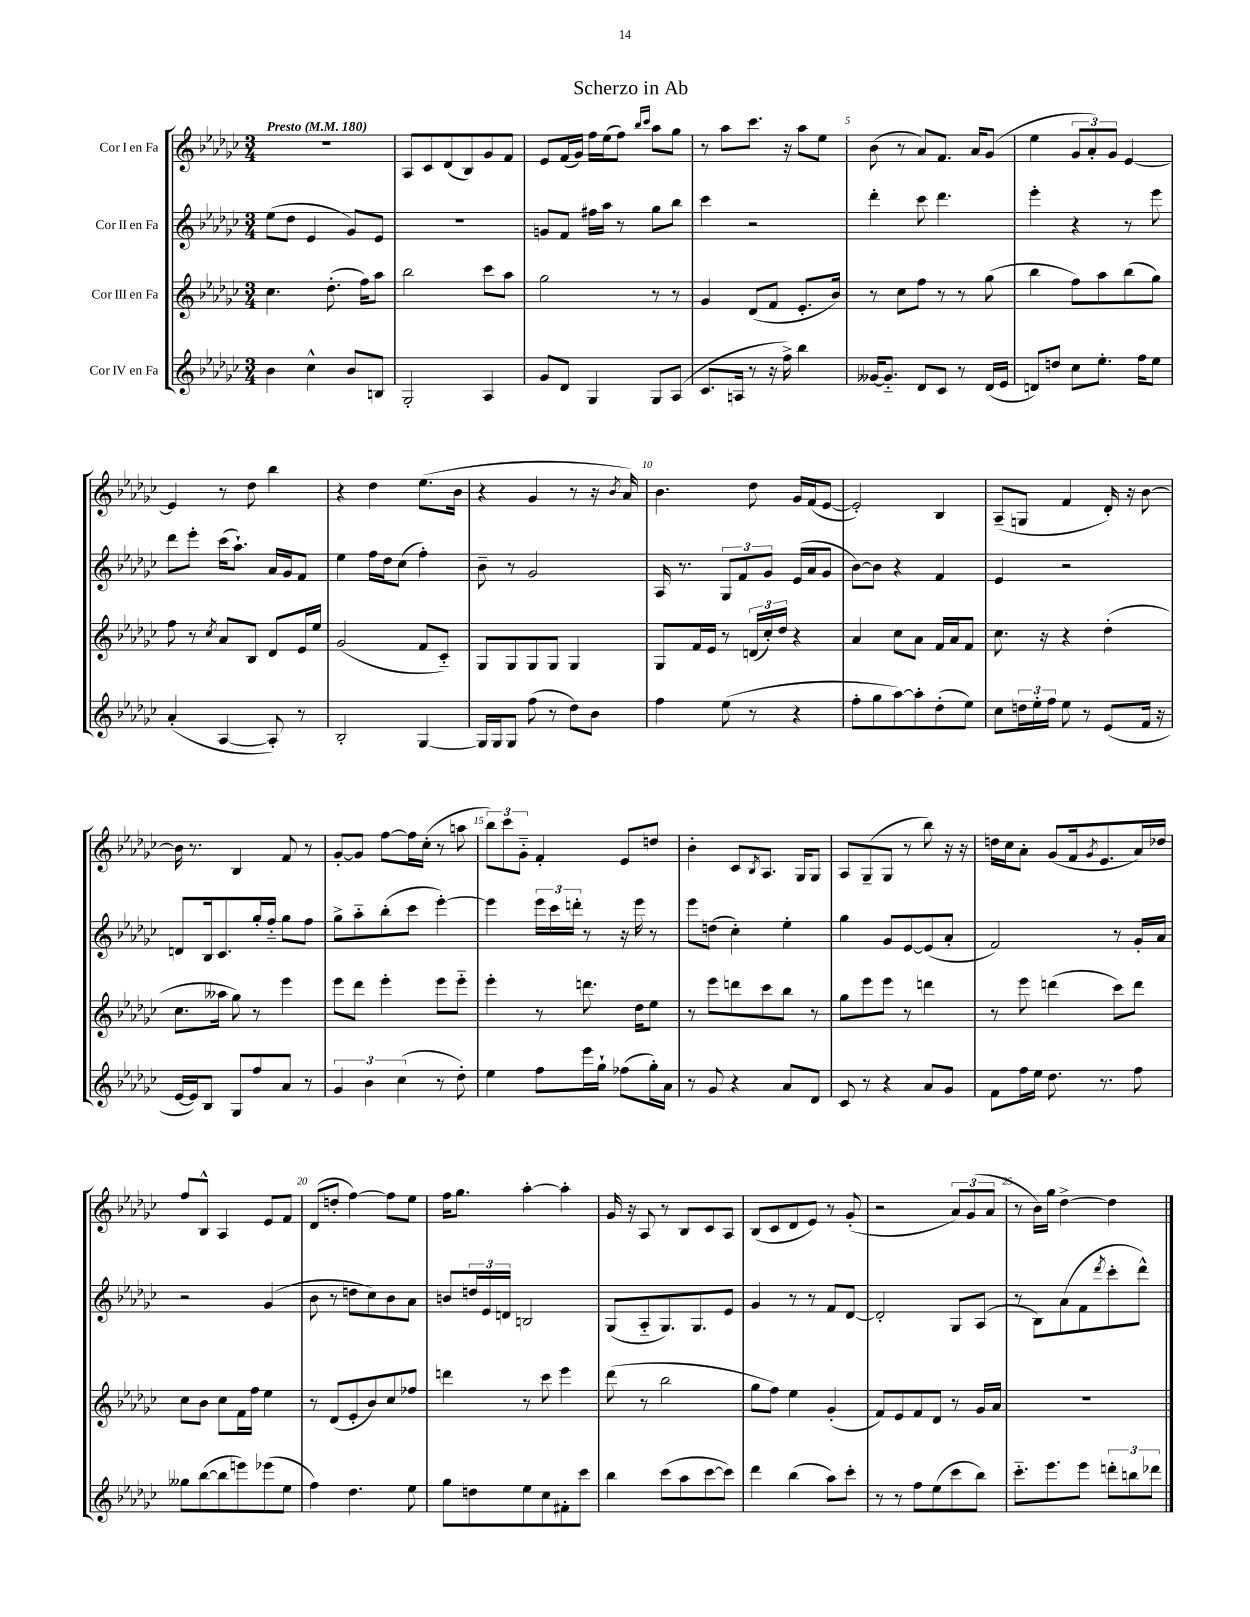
\header { title = "Scherzo in Ab" }
<<
\new StaffGroup <<
\new Staff = "s0" \with { instrumentName = "Cor I en Fa" } {
    \clef treble \key ges \major \numericTimeSignature \time 3/4 \tempo "Presto" 4 = 180
    R2. |
    aes8 ces'8 des'8( bes8) ges'8 f'8 |
    ees'8 f'16( ges'16) f''16 ees''16( f''8) \grace { bes''16 ces'''16 } aes''8 ges''8 |
    r8 aes''8 ces'''8. r16 aes''8 ees''8 |
    bes'8( r8 aes'8) f'8. aes'16 ges'8( |
    ees''4 \tuplet 3/2 { ges'8 aes'8-.) ges'8 } ees'4~ |
    ees'4 r8 des''8 bes''4 |
    r4 des''4 ees''8.( bes'16 |
    r4 ges'4 r8 r16 \acciaccatura { bes'8 } aes'16) |
    bes'4. des''8 ges'16 f'16( ees'8~ |
    ees'2-.) bes4 |
    aes8--( g8 f'4 des'16-.) r16 bes'8~ |
    bes'16 r8. bes4 f'8 r8 |
    ges'8~-. ges'8 f''8~ f''16 ces''16-.( r8 a''8 |
    \tuplet 3/2 { bes''8) ces'''8 ges'8-_ } f'4-. ees'8 d''8 |
    bes'4-. ces'8 \acciaccatura { bes8 } aes8. ges16 ges8 |
    aes8 ges8--( ges8 r8 bes''8) r16 r16 |
    d''16 ces''16 aes'8-. ges'8( f'16 \acciaccatura { ges'8 } ees'8. aes'16) des''16 |
    f''8 bes8-^ aes4 ees'8 f'8 |
    des'8( d''8-. f''4~) f''8 ees''8 |
    f''16 ges''8. aes''4~-. aes''4-. |
    ges'16 r16 aes8 r8 bes8 ces'8 aes8 |
    bes8( ces'8 des'8 ees'8) r8 ges'8-.( |
    r2 \tuplet 3/2 { aes'8) ges'8( aes'8 } |
    r8 bes'16) ges''16 des''4~-> des''4 \bar "|." |
}
\new Staff = "s1" \with { instrumentName = "Cor II en Fa" } {
    \clef treble \key ges \major \numericTimeSignature \time 3/4
    ees''8( des''8 ees'4 ges'8) ees'8 |
    R2. |
    g'8 f'8 fis''16 aes''16 r8 ges''8 bes''8 |
    ces'''4 r2 |
    des'''4-. ces'''8 des'''4. |
    ees'''4-. r4 r8 ees'''8 |
    des'''8 ees'''8-. ces'''16( aes''8.-!) aes'16 ges'16 f'8 |
    ees''4 f''16 des''16 ces''8( f''4-.) |
    bes'8-- r8 ges'2 |
    aes16 r8. \tuplet 3/2 { ges8 f'8 ges'8 } ees'16( aes'16 ges'8 |
    bes'8~) bes'8 r4 f'4 |
    ees'4 r2 |
    d'8 bes16 ces'8. ges''16-. f''16-_ ges''8 f''8 |
    ges''8-> aes''8-_ bes''8-.( ces'''8 ees'''4~-.) |
    ees'''4 \tuplet 3/2 { ees'''16 ces'''16 d'''16-. } r8 r16 ees'''16 r8 |
    ees'''8 d''8( ces''4-.) ees''4-. |
    ges''4 ges'8 ees'8~ ees'8( aes'8-. |
    f'2) r8 ges'16-. aes'16 |
    r2 ges'4( |
    bes'8 r8 d''8 ces''8) bes'8 aes'8 |
    b'8 \tuplet 3/2 { d''16 ees'16 d'16 } b2 |
    ges8( aes8-_ ges8.) ges8. ees'8 |
    ges'4 r8 r8 f'8 des'8~ |
    des'2-. ges8 aes8( |
    r8 bes8) aes'8( f'8 \acciaccatura { des'''8 } ces'''8-. des'''8-^) \bar "|." |
}
\new Staff = "s2" \with { instrumentName = "Cor III en Fa" } {
    \clef treble \key ges \major \numericTimeSignature \time 3/4
    ces''4. des''8.-.( f''16) aes''8 |
    bes''2 ces'''8 aes''8 |
    ges''2 r8 r8 |
    ges'4 des'8( f'8 ees'8.-. bes'16) |
    r8 ces''8 f''8 r8 r8 ges''8( |
    bes''4 f''8) aes''8 bes''8( ges''8) |
    f''8 r8 \acciaccatura { ces''8 } aes'8 bes8 des'8 ees'16 ees''16 |
    ges'2( f'8 ces'8-_) |
    ges8 ges8 ges8 ges8 ges4 |
    ges8 f'16 ees'16 r8 \tuplet 3/2 { d'16( ces''16-.) des''16 } r4 |
    aes'4 ces''8 aes'8 f'16 aes'16 f'8 |
    ces''8. r16 r4 des''4-.( |
    ces''8. aeses''16 ges''8) r8 ees'''4 |
    ees'''8 des'''8 ees'''4-. ees'''8 ees'''8-_ |
    ees'''4-. r8 d'''8. des''16 ees''8 |
    r8 ees'''8 d'''8 ces'''8 bes''8 r8 |
    ges''8 ees'''8 ees'''8 r8 d'''4 |
    r8 ees'''8 d'''4( ces'''8) d'''8 |
    ces''8 bes'8 ces''8 f'16 f''16 ees''4 |
    r8 des'8( ees'8-. bes'8) ces''8 fes''8 |
    d'''4 r8 ces'''8 ees'''4 |
    des'''8( r8 bes''2 |
    ges''8 f''8) ees''4 ges'4-.( |
    f'8) ees'8 f'8 des'8 r8 ges'16 aes'16 |
    R2. \bar "|." |
}
\new Staff = "s3" \with { instrumentName = "Cor IV en Fa" } {
    \clef treble \key ges \major \numericTimeSignature \time 3/4
    bes'4 ces''4-^ bes'8 b8 |
    ges2-. aes4 |
    ges'8 des'8 ges4 ges8 aes8( |
    ces'8. a16 r8 r16 f''16->) bes''4 |
    geses'16~ geses'8.-_ des'8 ces'8 r8 des'16( ees'16 |
    d'8) d''8 ces''8 ees''8.-. f''16 ees''8 |
    aes'4-.( aes4~ aes8-.) r8 |
    bes2-. ges4~ |
    ges16 ges16 ges8 f''8( r8 des''8) bes'8 |
    f''4 ees''8( r8 r4 |
    f''8-. ges''8 aes''8~) aes''8-. des''8-.( ees''8) |
    ces''8 \tuplet 3/2 { d''16 ees''16-. f''16 } ees''8 r8 ees'8( f'16 r16 |
    ees'16~ ees'16) bes8 ges8 f''8 aes'8 r8 |
    \tuplet 3/2 { ges'4 bes'4 ces''4( } r8 des''8-.) |
    ees''4 f''8 ees'''16 ges''16-! fes''8( ges''16-.) aes'16 |
    r8 ges'8 r4 aes'8 des'8 |
    ces'8 r8 r4 aes'8 ges'8 |
    f'8 f''16 ees''16 des''8. r8. f''8 |
    geses''8 bes''8~( bes''8 e'''8) ees'''8( ees''8 |
    f''4) des''4. ees''8 |
    ges''8 d''8 ees''8 ces''8 fis'8-. ces'''8 |
    bes''4 ces'''8( aes''8 ces'''8~ ces'''8) |
    des'''4 bes''4( aes''8) ces'''8-. |
    r8 r8 f''8 ees''8( ces'''8 bes''8) |
    ces'''8.-_ ees'''8. ees'''8 \tuplet 3/2 { d'''8-. b''8 des'''8 } \bar "|." |
}
>>
>>
\layout { \context { \Score \override BarNumber.break-visibility = ##(#f #t #t) barNumberVisibility = #(every-nth-bar-number-visible 5) } }
